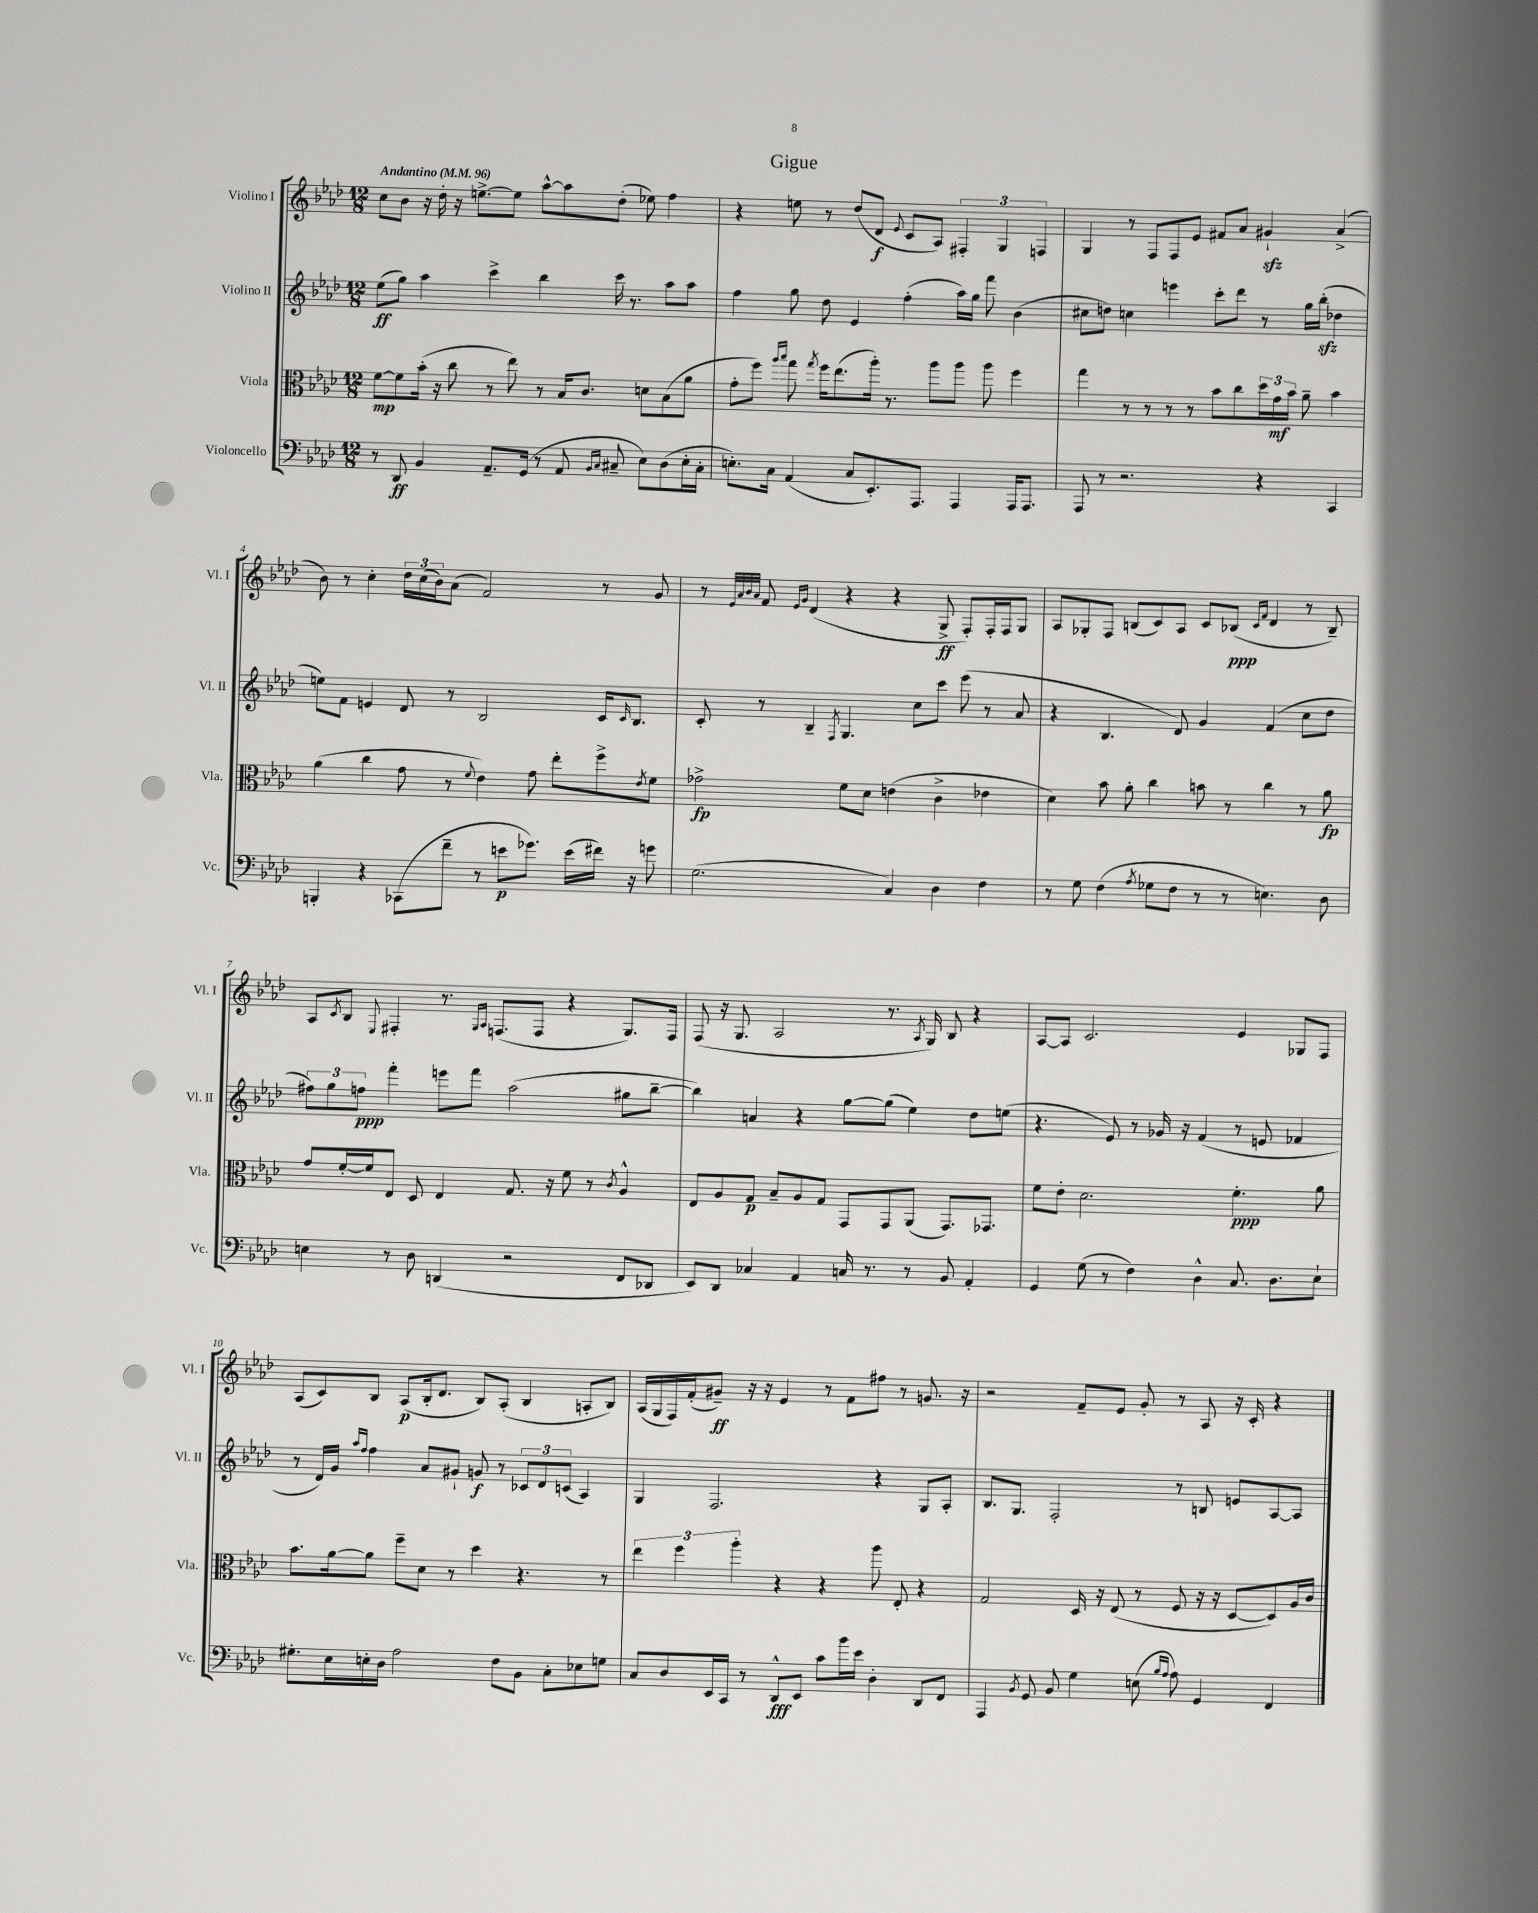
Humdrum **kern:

**kern	**kern	**kern	**kern
*staff4	*staff3	*staff2	*staff1
*clefF4	*clefC3	*clefG2	*clefG2
*k[b-e-a-d-]	*k[b-e-a-d-]	*k[b-e-a-d-]	*k[b-e-a-d-]
*M12/8	*M12/8	*M12/8	*M12/8
*MM96	*MM96	*MM96	*MM96
8r	[8f	(8ee-	8cc
8DD-	8f]	8gg)	8b-
4BB-	(16b-'	4aa-	16r
.	16r	.	16dd-'
.	8cc	.	16r
.	.	.	[8.ee^
8.AA-~	8r	4ccc^	.
.	8ee-)	.	8ee]
(16GG	.	.	.
8r	8r	4bb-	[8aa-^^
8AA-	16B-	.	8aa-]
.	8.c	.	.
16qqBB-	.	.	.
16qqC	.	.	.
8C#~	.	16ccc	(8dd-'
.	.	8.r	.
8E-)	8d	.	8ee-)
(8D-	(8B-	8aa-	4ff
16E-'	8a-	8aa-	.
16C#'	.	.	.
=	=	=	=
8.E')	8g'	4ff	4r
.	8ff)	.	.
16C	.	.	.
.	16qqaa-	.	.
.	16qqbb-	.	.
(4AA-	8gg	8gg	8ee
.	8qgg	.	.
.	16ff	8dd-	8r
.	(8.ee-	.	.
8C	.	4e-	(8dd-
8.EE-')	16aa-')	.	8d-
.	8.r	.	.
.	.	.	8qqe-
.	.	(4ff'	8c
8.AAA-	.	.	.
.	8aa-	.	8A-)
4AAA-	8aa-	16aa-)	6F#'
.	.	16gg	.
.	8aa-	8fff	.
.	.	.	6G
16AAA-	4ff	(4b-	.
8.AAA-	.	.	.
.	.	.	6F
=	=	=	=
8AAA-	4gg	8cc#	4G
8r	.	8dd)	.
2.r	8r	4cc	8r
.	8r	.	8F
.	8r	4eee	8F
.	8r	.	8e-
.	8b-	8ccc'	8f#
.	8cc	8ddd-	8a-
4r	24dd-	8r	4g#`
.	24g	.	.
.	24b-	.	.
.	8a-~	16gg	.
.	.	(16bb-'	.
4CC	4b-	4dd-	(4a-^
=	=	=	=
4BBB'	(4a-	8ee)	8b-)
.	.	8f	8r
4r	4cc	4e	4cc'
(8CC-	8g	8d-	24dd-
.	.	.	(24cc
.	.	.	24b-)
8f~	8r	8r	(8a-
.	8qqf	.	.
8r	4e-)	2B-	2f)
8e	.	.	.
8.g-)	8g	.	.
.	8ee-'	.	.
(16e	.	.	.
16f#)	8ff^	16c	8r
.	.	16qqc	.
16r	.	8.B-	.
.	8qe-	.	.
8g	8f	.	8g
=	=	=	=
(2.G	2g-^	8c'	8r
.	.	.	32qqe-
.	.	.	32qqa-
.	.	.	32qqb-
.	.	.	32qqa-
.	.	8r	8f
.	.	.	16qqe-
.	.	.	16qqg
.	.	4B-~	(4d-
.	.	8qF	.
.	8f	4.G	4r
.	8d-	.	.
4C)	(4e	.	4r
.	.	8cc	.
4D-	4c^	8ccc	8G^
.	.	(8eee-	8F')
4F	4e-	8r	16F'
.	.	.	16F
.	.	8a-	8G
=	=	=	=
8r	4d-)	4r	8A-
8G	.	.	8G-'
(4F	8b-	4.B-	8F
.	8a-'	.	(8B
8qA-	.	.	.
8G-	4cc	.	8c)
8F	.	8d-)	8A-
8r	8b	4g	8c
8r	8r	.	(8B-
.	.	.	16qqc
.	.	.	16qqf
4.E)	4cc	(4f	4d-
.	8r	8cc	8r
8D-	8a-	8dd-	8B-~)
=	=	=	=
4E	8g	12ff#)	8A-
.	.	12gg	.
.	.	.	8qc
.	[16f'	.	8B-
.	.	12ff	.
.	16f]	.	.
.	.	.	8qqE-
8r	8E-	4fff'	4F#'
8D-	8D-	.	.
(4DD	4E-	8eee	8.r
.	.	8fff	.
.	.	.	16qqG
.	.	.	16qqA-
.	.	.	(8.F
2r	8.G	(2aa-	.
.	.	.	8F
.	16r	.	.
.	8f	.	4r
.	8r	.	.
.	8qc	.	.
8FF	4A-^^	8gg#	8.G)
8DD-	.	[8bb-~	.
.	.	.	16F
=	=	=	=
8EE-)	8E-	4bb-])	(8F
8DD-	8A-	.	16r
.	.	.	8.G
4C-	8G	4a	.
.	8B-~	.	2A-
4AA-	8A-	4r	.
.	8G	.	.
16C	8GG	[8gg	.
8.r	.	.	.
.	8GG	(8gg]	8.r
8r	(8AA-	4ee-)	.
.	.	.	8qA-
.	.	.	16G)
8BB-	8.GG)	.	8B-
4AA-'	.	8dd-	4r
.	8.GG-	.	.
.	.	(8ee	.
=	=	=	=
4GG	8f	4.r	[8A-
.	8e-'	.	8A-]
(8G	2.d-	.	2.c
8r	.	8e-)	.
4F)	.	8r	.
.	.	16g-	.
.	.	16r	.
4D-^^	.	(4f	.
8.C	4.f'	8r	4e-
.	.	8e	.
8.D-	.	.	.
.	.	4f-	8G-
8E-`	8a-	.	8F
=	=	=	=
8.G#'	8.b-	8r	(8A-
.	.	16d-)	8c)
16E-	[16a-	16g	.
.	.	16qqaa-	.
.	.	16qqff	.
16E'	8a-]	4ff	8B-
16D-	.	.	.
2A-	8ff~	.	(8A-
.	8d-	8a-	16B-'
.	.	.	8.d-
.	8r	8g#`	.
.	4dd-	8g	8B-)
8F	.	8r	(8A-'
8BB-	4.r	12c-	4B-
.	.	12d-	.
8C'	.	.	.
.	.	(12c	.
8E-	.	4A-)	8A'
8G	8r	.	8B-)
=	=	=	=
8C	6ee-	4G	(16A-
.	.	.	16G
8D-	.	.	16F)
.	6ff	.	.
.	.	.	(16f'
16EE-	.	2.F	8g#~)
16CC	.	.	.
.	6aa-'	.	.
8r	.	.	16r
.	.	.	16r
8DD-^^	4r	.	4e-
8EE-	.	.	.
8c	4r	.	8r
16b-	.	.	8f
16e-	.	.	.
4D-'	8aa-	4r	8ff#
.	8E-'	.	8r
8DD-	4r	8G	8.g
8FF	.	8A-'	.
.	.	.	16r
=	=	=	=
4AAA-	2G	8.B-	2r
.	.	8.G	.
8qBB-	.	.	.
8GG	.	.	.
8BB-	.	2F'	.
4G	16D-	.	8f~
.	16r	.	.
.	(8E-	.	8e-
(8E	8r	.	8g'
16qqB-	.	.	.
16qqA-	.	.	.
8A-)	8F	8r	8r
4GG	16r	8B	8A-
.	16r	.	.
.	[8D-	8e	16r
.	.	.	16c'
4FF	8D-])	[8A-	4r
.	16A-	8A-]	.
.	16c	.	.
==	==	==	==
*-	*-	*-	*-
